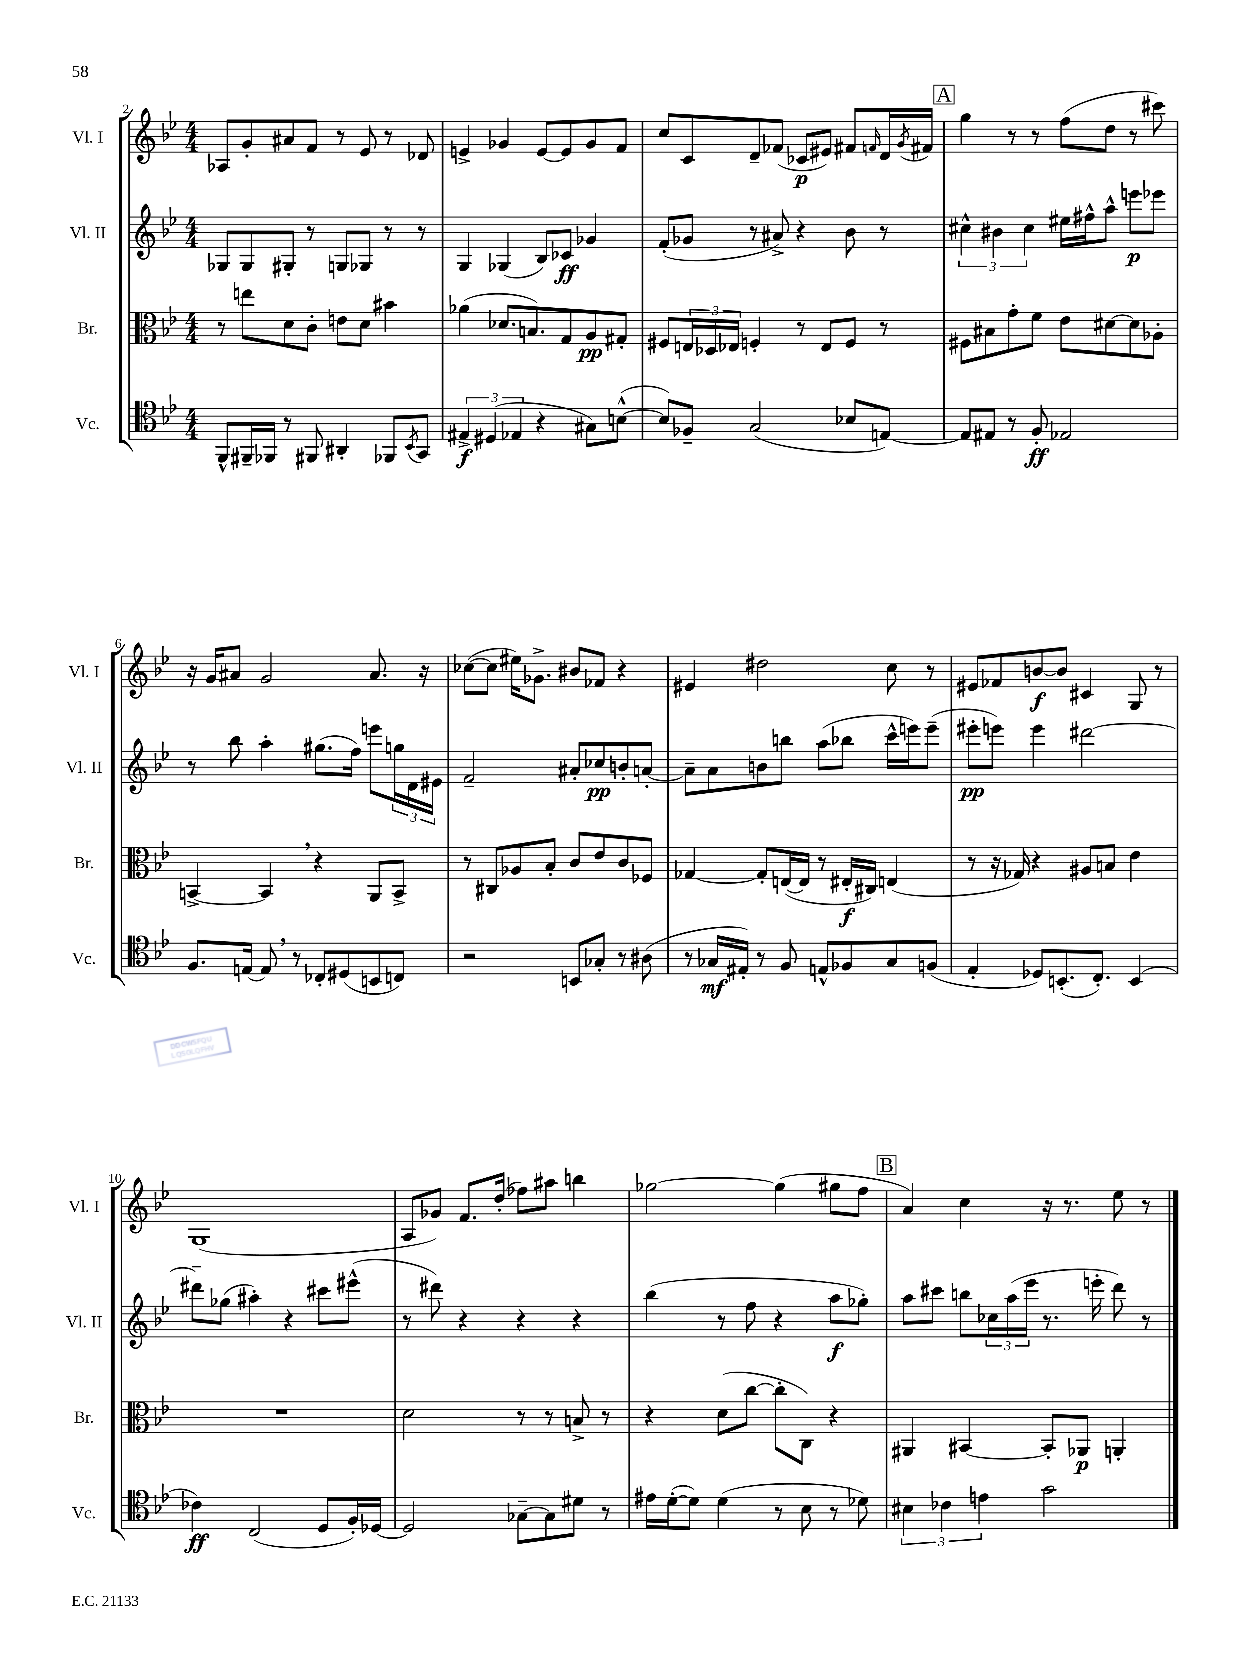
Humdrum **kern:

**kern	**kern	**kern	**kern
*staff4	*staff3	*staff2	*staff1
*clefC4	*clefC3	*clefG2	*clefG2
*k[b-e-]	*k[b-e-]	*k[b-e-]	*k[b-e-]
*M4/4	*M4/4	*M4/4	*M4/4
8FF^^/L	8r	8G-/L	8A-/L
16FF#~/L	8ee\L	8G-/	8g'/
16FF-/JJ	.	.	.
8r	8d\	8G#'/J	8a#/
8FF#/	8c'\J	8r	8f/J
4AA#'/	8e\L	8G/L	8r
.	8d\J	8G-/J	8e-/
8FF-/L	4b#\	8r	8r
8qBB-/	.	.	.
8GG/J	.	8r	8d-/
=	=	=	=
6E#^/	(4a-\	4G/	4e^/
(6D#/	.	.	.
.	8.d-/L	(4G-/	4g-/
6E-/	.	.	.
.	8.B/)	.	.
4r	.	8B-/L)	[8e/L
.	8G/	8c-/J	8e/]
8G#\L)	8A/	4g-/	8g-/
([8B^^\J	8G#'/J	.	8f/J
=	=	=	=
8B/]L)	8F#/L	(8f'/L	8cc/L
8F-~/J	24E/L	8g-/J	8c/
.	24D-/	.	.
.	24E-/JJ	.	.
(2G/	4F'/	8r	8d~/
.	.	8a#^/)	(8f-/J
.	8r	4r	8c-/L
.	8E-/L	.	8e#/J)
8B-/L	8F/J	8b-\	8f#/L
.	.	.	16qqf/
[8E/J)	8r	8r	16d/L
.	.	.	8qg/
.	.	.	16f#/JJ
=	=	=	=
8E/]L	8F#\L	6cc#^^\	4gg\
8E#/J	8B#\	.	.
.	.	6b#\	.
8r	8g'\	.	8r
.	.	6cc#\	.
8F'/	8f\J	.	8r
2E-/	8e-\L	16ee#\LL	(8ff\L
.	.	16ff#^^\J	.
.	[8d#\	8aa^^\J	8dd\J
.	8d#\]	8eee\L	8r
.	8A-'\J	8eee-\J	8ccc#\)
=	=	=	=
8.F/L	[4BB^/	8r	16r
.	.	.	16g/LK
.	.	8bb-\	8a#/J
[16E/Jk	.	.	.
8E/]	4BB/]	4aa'\	2g/
8r	.	.	.
8C-'/L	4r	(8.gg#\L	.
(8D#/	.	.	.
.	.	16ff\Jk)	.
8BB/	8AA/L	8eee\L	8.a#/
8C/J)	8BB^/J	24gg\L	.
.	.	24d\	.
.	.	.	16r
.	.	24e#\JJ	.
=	=	=	=
2r	8r	2f~/	([8cc-\L
.	8C#/L	.	8cc-\]J
.	8A-/	.	16ee#\LK)
.	.	.	8.g-^\J
.	8B-'/J	.	.
8BB/L	8c/L	8a#'/L	8b#/L
8G-'/J	8e-/	8cc-/	8f-/J
8r	8c/	8b'/	4r
(8A#\	8F-/J	[8a'/J	.
=	=	=	=
8r	[4G-/	8a~\]L	4e#/
16G-/LL	.	8a\	.
16E#'/JJ)	.	.	.
8r	8G-'/]L	8b\	2dd#\
8F/	([16E/L	8bb\J	.
.	16E/]JJ	.	.
8E^^/L	8r	(8aa\L	.
8F-/	16E#'/LL	8bb-\J	.
.	16C#/JJ)	.	.
8G-/	(4E/	16ccc^^\LL	8cc\
.	.	16eee\J)	.
(8F/J	.	(8eee~\J	8r
=	=	=	=
4E-'/	8r	8eee#'\L	8e#/L
.	16r	8eee\J)	8f-/
.	16G-/)	.	.
8D-/L)	4r	4eee\	[8b/
(8.BB'/	.	.	8b/]J
.	8A#/L	[2ddd#\	4c#/
8.C'/J)	.	.	.
.	8B/J	.	.
(4BB/	4e-\	.	8G/
.	.	.	8r
=	=	=	=
4c-\)	1r	8ddd#~\]L	(1G
.	.	(8gg-\J	.
(2C/	.	4aa#'\)	.
.	.	4r	.
8D/L	.	8ccc#\L	.
16F'/L)	.	(8eee#^^\J	.
[16D-/JJ	.	.	.
=	=	=	=
2D-/]	2d\	8r	8A/L
.	.	8ddd#\)	8g-/J)
.	.	4r	8.f/L
.	.	.	(16dd'/Jk
[8G-~\L	8r	4r	8ff-\L)
8G-\]	8r	.	8aa#\J
8d#\J	8B^/	4r	4bb\
8r	8r	.	.
=	=	=	=
16e#\LL	4r	(4bb-\	[2gg-\
([16d'\J	.	.	.
8d\]J)	.	.	.
(4d\	(8d\L	8r	.
.	[8cc\J	8ff\	.
8r	8cc'\]L	4r	(4gg-\]
8B-\	8C\J)	.	.
8r	4r	8aa\L	8gg#\L
8d-\)	.	8gg-'\J)	8ff\J
=	=	=	=
6B#\	4AA#/	8aa\L	4a/)
.	.	8ccc#\J	.
6c-\	.	.	.
.	[4BB#/	8bb\L	4cc\
6e\	.	.	.
.	.	24cc-\L	.
.	.	(24aa\	.
.	.	24eee-\JJ	.
2g\	8BB#'/]L	8.r	16r
.	.	.	8.r
.	8AA-/J	.	.
.	.	16eee'\	.
.	4AA'/	8ddd\)	8ee-\
.	.	8r	8r
==	==	==	==
*-	*-	*-	*-
